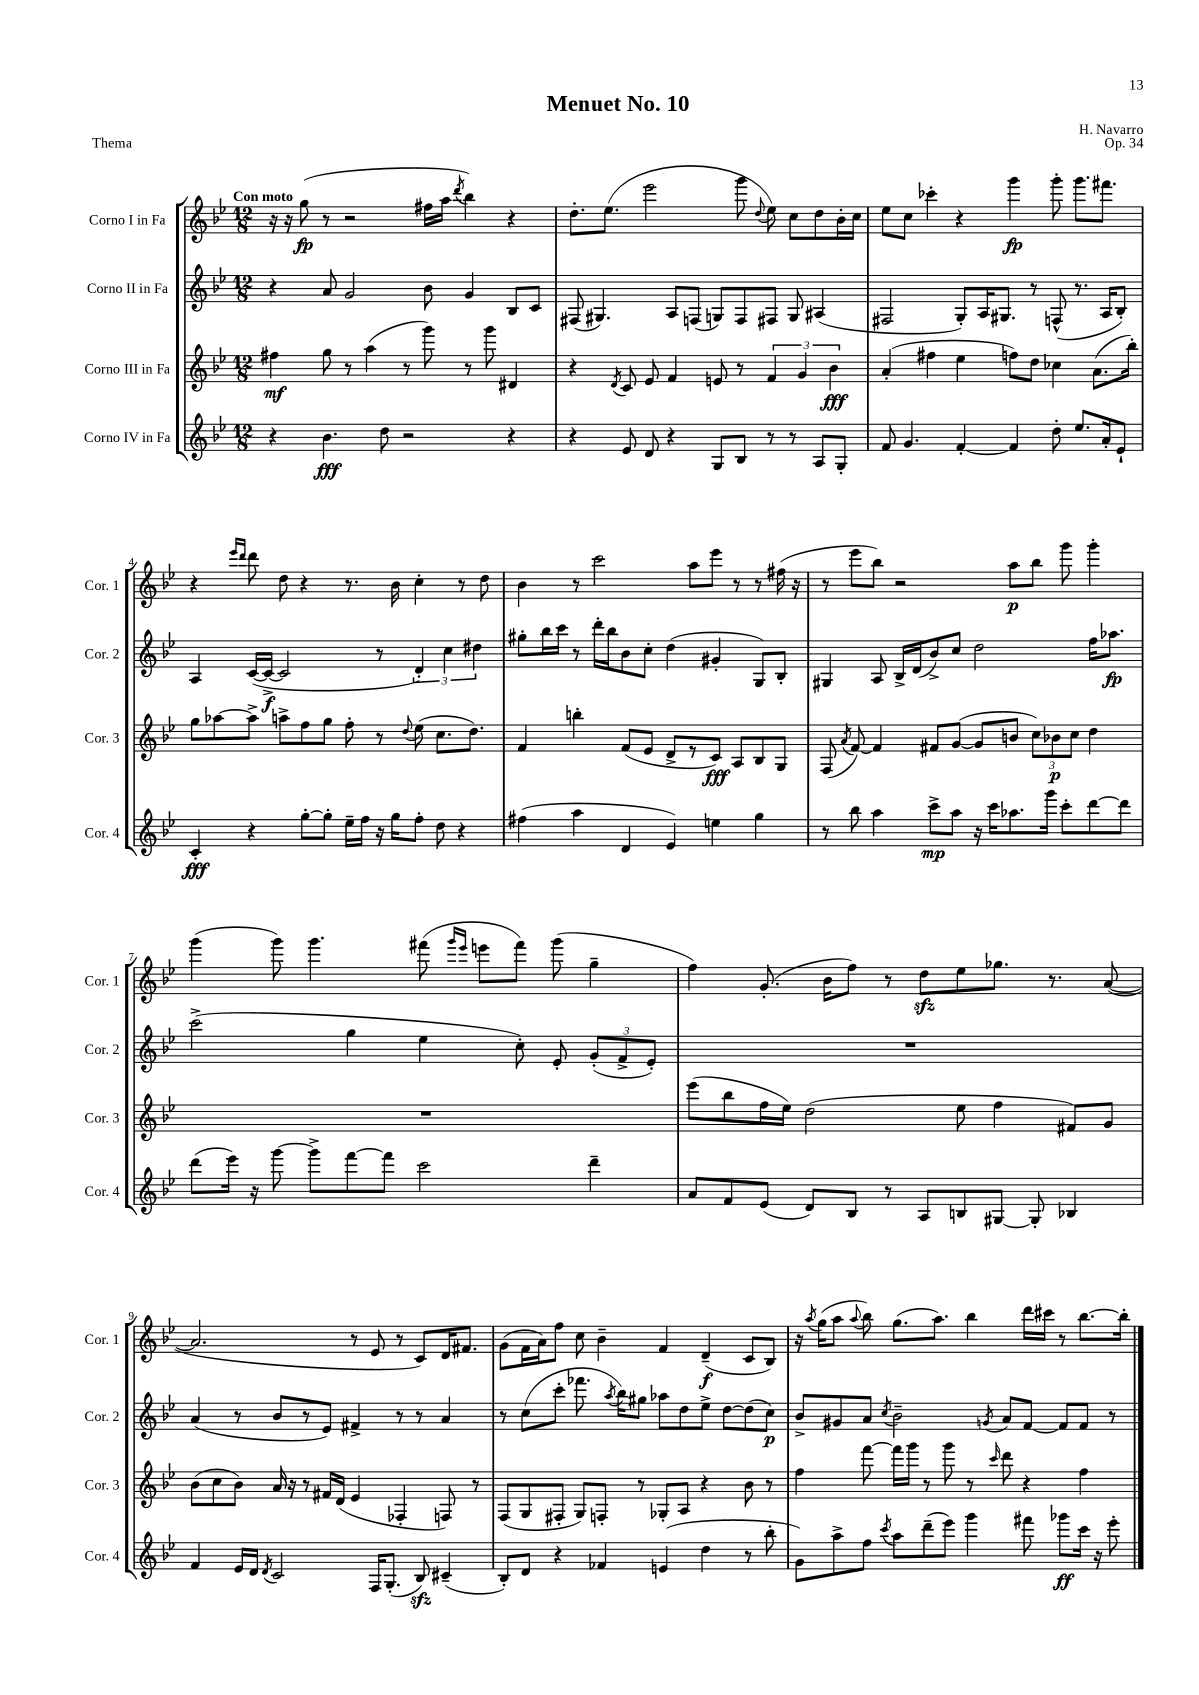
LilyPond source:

\header { title = "Menuet No. 10" composer = "H. Navarro" opus = "Op. 34" piece = "Thema" }
<<
\new StaffGroup <<
\new Staff = "s0" \with { instrumentName = "Corno I in Fa" shortInstrumentName = "Cor. 1" } {
    \clef treble \key bes \major \numericTimeSignature \time 12/8 \tempo "Con moto"
    \autoBeamOff r16 r16 g''8\fp( r8 r2 fis''16[ a''16] \acciaccatura { d'''8 } bes''4) r4 |
    d''8.[-. ees''8.]( ees'''2 g'''8 \appoggiatura { d''8 } ees''8) c''8[ d''8 bes'16-. c''16] |
    ees''8[ c''8] ces'''4-. r4 g'''4\fp g'''8-. g'''8.[ fis'''8.] |
    r4 \grace { ees'''16[ d'''16] } d'''8 d''8 r4 r8. bes'16 c''4-. r8 d''8 |
    bes'4 r8 c'''2 a''8[ ees'''8] r8 r8 fis''16( r16 |
    r8 ees'''8[ bes''8]) r2 a''8[\p bes''8] g'''8 g'''4-. |
    g'''4( g'''8) g'''4. fis'''8( \grace { g'''16[ ees'''16] } e'''8[ fis'''8]) g'''8( g''4-- |
    f''4) g'8.-.( bes'16[ f''8]) r8 d''8[\sfz ees''8 ges''8.] r8. a'8~( |
    a'2. r8 ees'8 r8 c'8[) d'16 fis'8.] |
    g'8[( f'16 a'16) f''8] c''8 bes'4-- f'4 d'4--\f( c'8[ bes8]) |
    r16 \acciaccatura { a''8 } g''16[( a''8] \appoggiatura { a''8 } bes''8) g''8.[( a''8.]) bes''4 d'''16[ cis'''16] r8 bes''8.[~ bes''16]-. \bar "|." |
}
\new Staff = "s1" \with { instrumentName = "Corno II in Fa" shortInstrumentName = "Cor. 2" } {
    \clef treble \key bes \major \numericTimeSignature \time 12/8
    \autoBeamOff r4 a'8 g'2 bes'8 g'4 bes8[ c'8] |
    fis8( gis4.) a8[ f8]( g8[) f8 fis8] g8 ais4( |
    fis2 g8[-.) a16 gis8.] r8 f8-^( r8. a16[ bes8]-.) |
    a4 c'16[~( c'16]~->\f c'2 r8 \tuplet 3/2 { d'4-.) c''4 dis''4 } |
    gis''8[-. bes''16 c'''16] r8 d'''16[-. bes''16 bes'8 c''8]-. d''4( gis'4-. g8[) bes8]-. |
    gis4 a8 bes16[-> d'16( bes'8->) c''8] d''2 f''16[ aes''8.]\fp |
    c'''2->( g''4 ees''4 c''8-.) ees'8-. \tuplet 3/2 { g'8[-.( f'8-> ees'8]-.) } |
    R1. |
    a'4( r8 bes'8[ r8 ees'8]) fis'4-> r8 r8 a'4 |
    r8 c''8[( c'''8]-. fes'''8. \acciaccatura { a''8 } bes''16[) gis''8] aes''8[ d''8 ees''8]-> d''8[~ d''8( c''8]\p) |
    bes'8[-> gis'8 a'8] \acciaccatura { c''8 } bes'2-- \acciaccatura { g'8 } a'8[ f'8]~ f'8[ f'8] r8 \bar "|." |
}
\new Staff = "s2" \with { instrumentName = "Corno III in Fa" shortInstrumentName = "Cor. 3" } {
    \clef treble \key bes \major \numericTimeSignature \time 12/8
    \autoBeamOff fis''4\mf g''8 r8 a''4( r8 g'''8) r8 g'''8 dis'4 |
    r4 \acciaccatura { d'8 } c'8 ees'8 f'4 e'8 r8 \tuplet 3/2 { f'4 g'4 bes'4\fff } |
    a'4-.( fis''4 ees''4 f''8[) d''8] ces''4 a'8.[( bes''16]-.) |
    g''8[ aes''8~ aes''8]-> a''8[-> f''8 g''8] f''8-. r8 \appoggiatura { d''8 } ees''8( c''8.[ d''8.]) |
    f'4 b''4-. f'8[( ees'8] d'8[-> r8 c'8]\fff) a8[ bes8 g8] |
    f8( \acciaccatura { a'8 } f'8~) f'4 fis'8[ g'8]~( g'8[ b'8] \tuplet 3/2 { c''8[) bes'8\p c''8] } d''4 |
    R1. |
    ees'''8[( bes''8 f''16 ees''16]) d''2( ees''8 f''4 fis'8[) g'8] |
    bes'8[( c''8 bes'8]) a'16 r16 r8 fis'16[ d'16]( ees'4 fes4-. f8) r8 |
    f8[( g8 fis8]-. g8[) f8]-. r8 ges8[-. a8] r4 bes'8 r8 |
    f''4 f'''8~ f'''16[ g'''16] r8 g'''8 r8 \grace { c'''16 } d'''8 r4 f''4 \bar "|." |
}
\new Staff = "s3" \with { instrumentName = "Corno IV in Fa" shortInstrumentName = "Cor. 4" } {
    \clef treble \key bes \major \numericTimeSignature \time 12/8
    \autoBeamOff r4 bes'4.\fff d''8 r2 r4 |
    r4 ees'8 d'8 r4 g8[ bes8] r8 r8 a8[ g8]-. |
    f'8 g'4. f'4~-. f'4 d''8-. ees''8.[ a'16-. ees'8]-! |
    c'4-.\fff r4 g''8[~-. g''8]-. ees''16[-- f''16] r16 g''16[ f''8]-. d''8 r4 |
    fis''4( a''4 d'4 ees'4) e''4 g''4 |
    r8 bes''8 a''4 c'''8[->\mp a''8] r16 c'''16[ aes''8. g'''16] c'''8[-. d'''8~ d'''8] |
    d'''8[( ees'''16]) r16 g'''8~ g'''8[-> f'''8~ f'''8] c'''2 d'''4-- |
    a'8[ f'8 ees'8]( d'8[) bes8] r8 a8[ b8 gis8]~ gis8-. bes4 |
    f'4 ees'16[ d'16] \acciaccatura { d'8 } c'2 f16[ g8.]-.( bes8\sfz) cis'4--( |
    bes8[-.) d'8] r4 fes'4 e'4( d''4 r8 bes''8-. |
    g'8[) a''8-> f''8] \acciaccatura { c'''8 } a''8[ d'''8--( ees'''8]) g'''4 fis'''8 ges'''8[\ff c'''16] r16 ees'''8-. \bar "|." |
}
>>
>>
